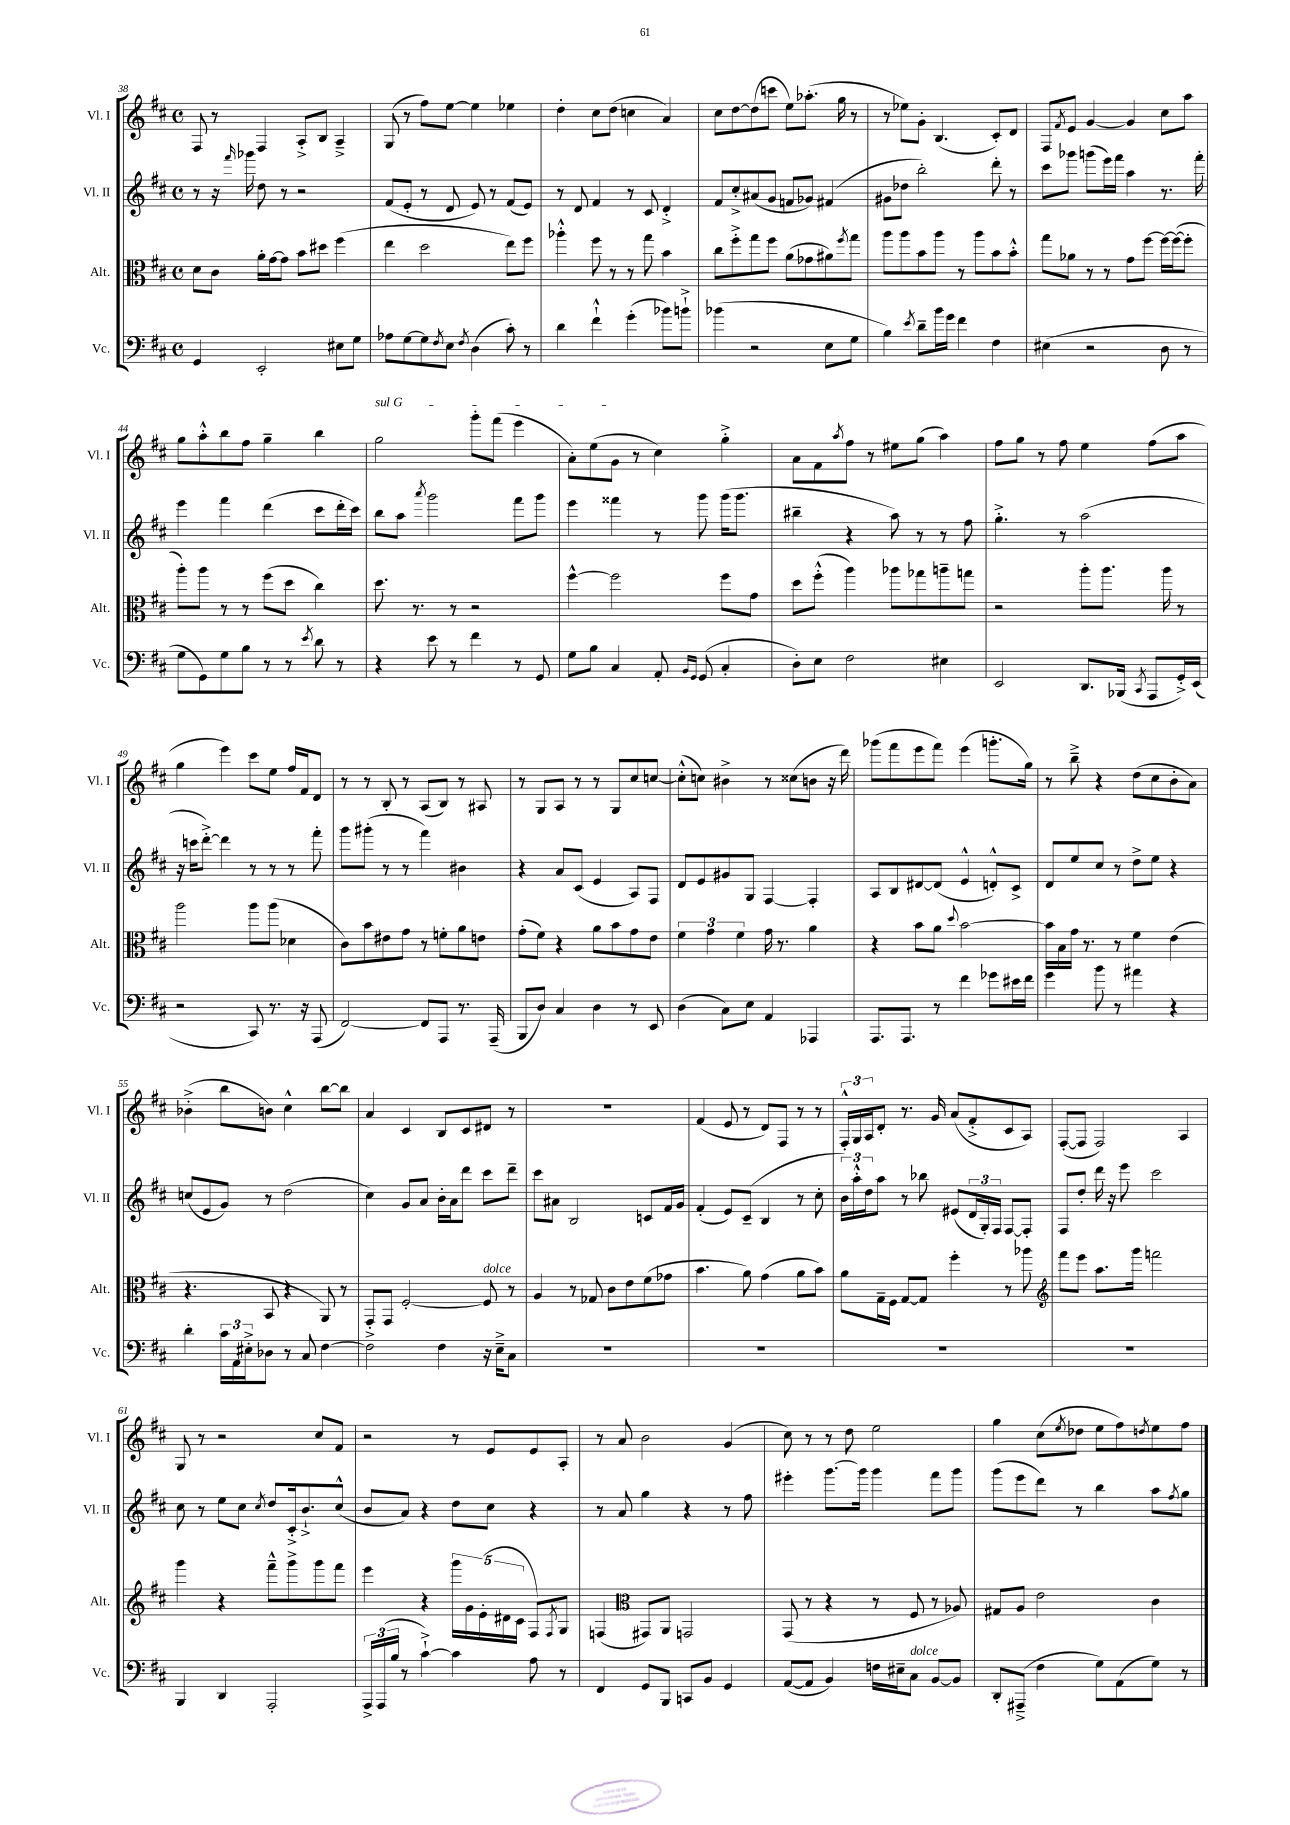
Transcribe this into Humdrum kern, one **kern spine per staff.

**kern	**kern	**kern	**kern
*staff4	*staff3	*staff2	*staff1
*clefF4	*clefC3	*clefG2	*clefG2
*k[f#c#]	*k[f#c#]	*k[f#c#]	*k[f#c#]
*M4/4	*M4/4	*M4/4	*M4/4
*met(c)	*met(c)	*met(c)	*met(c)
4GG	8d	8r	8F#
.	8c#	16r	8r
.	.	16qqfff#	.
.	.	16ggg-	.
2EE'	16a'	8dd	4F#
.	[16g	.	.
.	8g]	8r	.
.	8b	2r	8A'^
.	8dd#	.	8B
8E#	(4ff#	.	4A~^
8G	.	.	.
=	=	=	=
8A-	4ee	(8f#	(8G
[8G	.	8e'	8r
8G]	2dd	8r	8ff#)
8qF#	.	.	.
8E	.	8d	[8ee
8qF#	.	.	.
(4D	.	8e)	4ee]
.	.	8r	.
8c#')	8ee)	(8f#	4ee-
8r	8ff#	8e)	.
=	=	=	=
4d	4aa-'^^	8r	4dd'
.	.	8d	.
4f#`^^	8ff#	4f#	8cc#
.	8r	.	(8dd
(4g'	8r	8r	4cc
.	8gg	8c#	.
8b-)	4b	4d'^	4a)
8b`^	.	.	.
=	=	=	=
(4b-	8cc#	8f#	8cc#
.	8ff#'^	8cc#'^	[8dd
2r	8gg	(8a#	(8dd]
.	8ff#	8g	8ccc
.	(8a	8f	8ee)
.	8g-	8g-)	(8.aa-'
8E	8a#)	(4f#	.
.	.	.	16gg
.	8qff#	.	.
8G	8gg	.	8r
=	=	=	=
4B)	8aa	8g#	8r
.	8aa	8dd-	8ee-)
8qe	.	.	.
8d~	8b	2bb')	8g'
16b	8aa	.	(4.B
16g	.	.	.
4f#	8r	.	.
.	8aa	.	.
4F#	8b	8ddd'	8c#')
.	8b'^^	8r	8d
=	=	=	=
(4E#	8gg	8ccc#	8F#
.	.	.	8qf#
.	8a-	8ggg-	8e
2r	8r	(8ggg	[4g
.	8r	16eee)	.
.	.	16fff#	.
.	8g	4aa	4g]
.	[8ff#	.	.
8D	16ff#_	8.r	8cc#
.	(16ff#_	.	.
8r	8ff#']	.	8aa
.	.	16fff#'	.
=	=	=	=
8G	8aa')	4eee	8gg
8GG)	8aa	.	8aa'^^
8G	8r	4fff#	8bb
8B	8r	.	8ff#
8r	(8ff#	(4ddd	4gg~
8r	8dd	.	.
8qe	.	.	.
8d	4cc#)	8ccc#	4bb
8r	.	16ddd'	.
.	.	16ccc#)	.
=	=	=	=
4r	8.dd	8bb	2gg
.	.	8aa	.
.	8.r	.	.
.	.	8qaaa	.
8e	.	2ggg	.
8r	8r	.	.
4f#	2r	.	8ggg'
.	.	.	(8fff#
8r	.	8fff#	4eee
8GG	.	8ggg	.
=	=	=	=
8G	[4ff#^^	4eee	8a')
8B	.	.	(8ee
4C#	2ff#]	4fff##	8g
.	.	.	8r
8AA'	.	8r	4cc#)
16qqBB	.	.	.
16qqGG	.	.	.
(8GG	.	8ggg	.
4C#'	8ff#	(16ggg	4gg'^
.	.	8.ggg	.
.	8g	.	.
=	=	=	=
8D')	8dd	4bb#~	8a
8E	(8ff#'^^	.	8f#
.	.	.	8qaa
2F#	4aa)	4r	8ff#
.	.	.	8r
.	8aa-	8aa)	8ee#
.	8gg-	8r	(8gg
4E#	8aa~	8r	4aa)
.	8gg	8ff#	.
=	=	=	=
2EE	2r	4.gg'^	8ff#
.	.	.	8gg
.	.	.	8r
.	.	8r	8ff#
8.DD	8aa'	(2aa	4ee
.	8.aa	.	.
(16BBB-	.	.	.
8qCC#	.	.	.
8AAA	.	.	(8ff#
.	16aa	.	.
16GG'^)	8r	.	8aa
(16EE	.	.	.
=	=	=	=
2r	2aa	16r	4gg
.	.	16ccc	.
.	.	[8ddd'^)	.
.	.	4ddd]	4eee)
8CC#)	8aa	8r	8ccc#
8.r	(8aa	8r	8ee
.	4d-	8r	16ff#
16r	.	.	16f#
(8AAA	.	8fff#'	8d
=	=	=	=
[2FF#)	8c#)	8ggg	8r
.	8b	(8ggg#'	8r
.	8e#	8r	8B'
.	8g	8r	8r
8FF#]	8r	4fff#)	(8A
8AAA	8f'	.	8B)
8.r	8a	4b#	8r
.	8e	.	8A#
(16AAA~	.	.	.
=	=	=	=
8BBB	(8g'	4r	8r
8D)	8f#)	.	8G
4C#	4r	8a	8A
.	.	(8c#	8r
4D	8a	4e	8r
.	8b	.	8G
8r	8g	8A)	8cc#
8EE	8e	8F#	[8cc
=	=	=	=
(4D	6f#	8d	(8cc'^^]
.	.	8e	8cc)
.	6g	.	.
8C#)	.	8g#	4b#^
.	6f#	.	.
8E	.	8G	.
4AA	16g	[4F#	8r
.	8.r	.	.
.	.	.	(8cc##
4AAA-	4a	4F#']	8b
.	.	.	16r
.	.	.	16ddd)
=	=	=	=
8.AAA	4r	8A	(8ggg-
.	.	8B	8fff#
8.AAA	.	.	.
.	8b	[8d#	8eee
8r	8a	(8d#]	8fff#)
.	8qqdd	.	.
4f#	[2b	4e^^	(4eee
8g-	.	8d'^^)	8.ggg'
16e#	.	8c#^	.
16f#	.	.	16gg)
=	=	=	=
4g	16b]	8d	8r
.	16B	.	.
.	16g	8ee	8bb~^
.	8.r	.	.
8b	.	8cc#	4r
8r	8r	8r	.
4a#	4f#	8dd^	(8dd
.	.	8ee	8cc#
4r	(4e	4r	8b'
.	.	.	8a)
=	=	=	=
4d'	4.r	(8cc	(4b-'^
.	.	8e	.
24c#	.	8g)	8bb
24AA	.	.	.
24E#'^	.	.	.
8D-	8BB	8r	8b)
8r	4r	(2dd	4cc#^^
8C#	.	.	.
[4F#	8AA)	.	[8bb
.	8r	.	8bb]
=	=	=	=
2F#]	8GG'^	4cc#)	4a
.	8GG	.	.
.	[2F#'	8g	4c#
.	.	8a	.
4F#	.	16b'	8B
.	.	16a	.
.	.	8ddd	8c#
16r	8F#]	8ccc#	8d#
16E~^	.	.	.
8C#	8r	8ddd~	8r
=	=	=	=
1r	4A	8ccc#	1r
.	.	8a#	.
.	8r	2B	.
.	8G-	.	.
.	8c#	.	.
.	8e	.	.
.	(8f#	8c	.
.	8g-	16f#	.
.	.	16g	.
=	=	=	=
1r	4.b	(4f#'	(4f#
.	.	8e)	8e
.	8a)	(8c#~	8r
.	(4g	4B	8d)
.	.	.	8F#
.	8a	8r	8r
.	8b)	8cc#'	8r
=	=	=	=
1r	8a	24b)	24F#'^^
.	.	24aa'^^	24G
.	.	24dd	24A
.	16G~	8aa	8d'
.	16F#	.	.
.	[8G	8r	8.r
.	8G]	8bb-	.
.	.	.	16g
.	4ff#'	(8e#	(8a
.	.	24d	8f#'^
.	.	24G')	.
.	.	24F#	.
.	8r	[8F#	8c#
.	8aa-	8F#']	8A)
=	=	=	=
*	*clefG2	*	*
1r	8fff#	8F#	([8F#'
.	8eee	8dd'	8F#]
.	8.aa	16ddd	2F#)
.	.	16r	.
.	.	8eee	.
.	16ggg	.	.
.	2fff	2ccc#	.
.	.	.	4A
=	=	=	=
4BBB	4ggg	8cc#	8G
.	.	8r	8r
4DD	4r	8ee	2r
.	.	8cc#	.
.	.	8qcc#	.
2AAA'	8fff#~^^	8dd	.
.	8ggg^	16c#'^	.
.	.	8.b`^	.
.	8ggg	.	8cc#
.	8fff#	(8cc#^^	8f#
=	=	=	=
24AAA^	4eee	8b	2r
(24AAA	.	.	.
24B	.	.	.
8r	.	8a)	.
[4c#`^)	4r	4r	.
4c#]	20ggg	8dd	8r
.	20g	.	.
.	(20e'	.	.
.	.	8cc#	8e
.	20d#	.	.
.	20c#	.	.
8A	8F#)	4r	8e
.	8qF#	.	.
8r	8G	.	8A'
=	=	=	=
4FF#	(4F	8r	8r
.	.	8a	8a
*	*clefC3	*	*
8GG	8GG#)	4gg	2b
8BBB	8AA	.	.
8CC	2GG	4r	.
8BB	.	.	.
4GG	.	8r	(4g
.	.	8ff#	.
=	=	=	=
([8AA	(8GG	4eee#'	8cc#)
8AA]	8r	.	8r
4BB)	4r	[8.ggg	8r
.	.	.	8dd
.	.	16ggg]	.
16F	8r	4ggg	2ee
16E#~	.	.	.
8C#	8F#	.	.
[8BB	8r	8fff#	.
8BB]	8A-)	8ggg	.
=	=	=	=
8DD'	8G#	(8ggg	4gg
(8AAA#~^	8A	8eee	.
4F#	2e	8ddd)	(8cc#
.	.	.	8qee
.	.	8r	8dd-
8G)	.	4bb	8ee
(8AA	.	.	8ff#)
.	.	.	8qdd
8G)	4c#	8aa	8ee
.	.	8qff#	.
8r	.	8gg	8ff#
==	==	==	==
*-	*-	*-	*-
